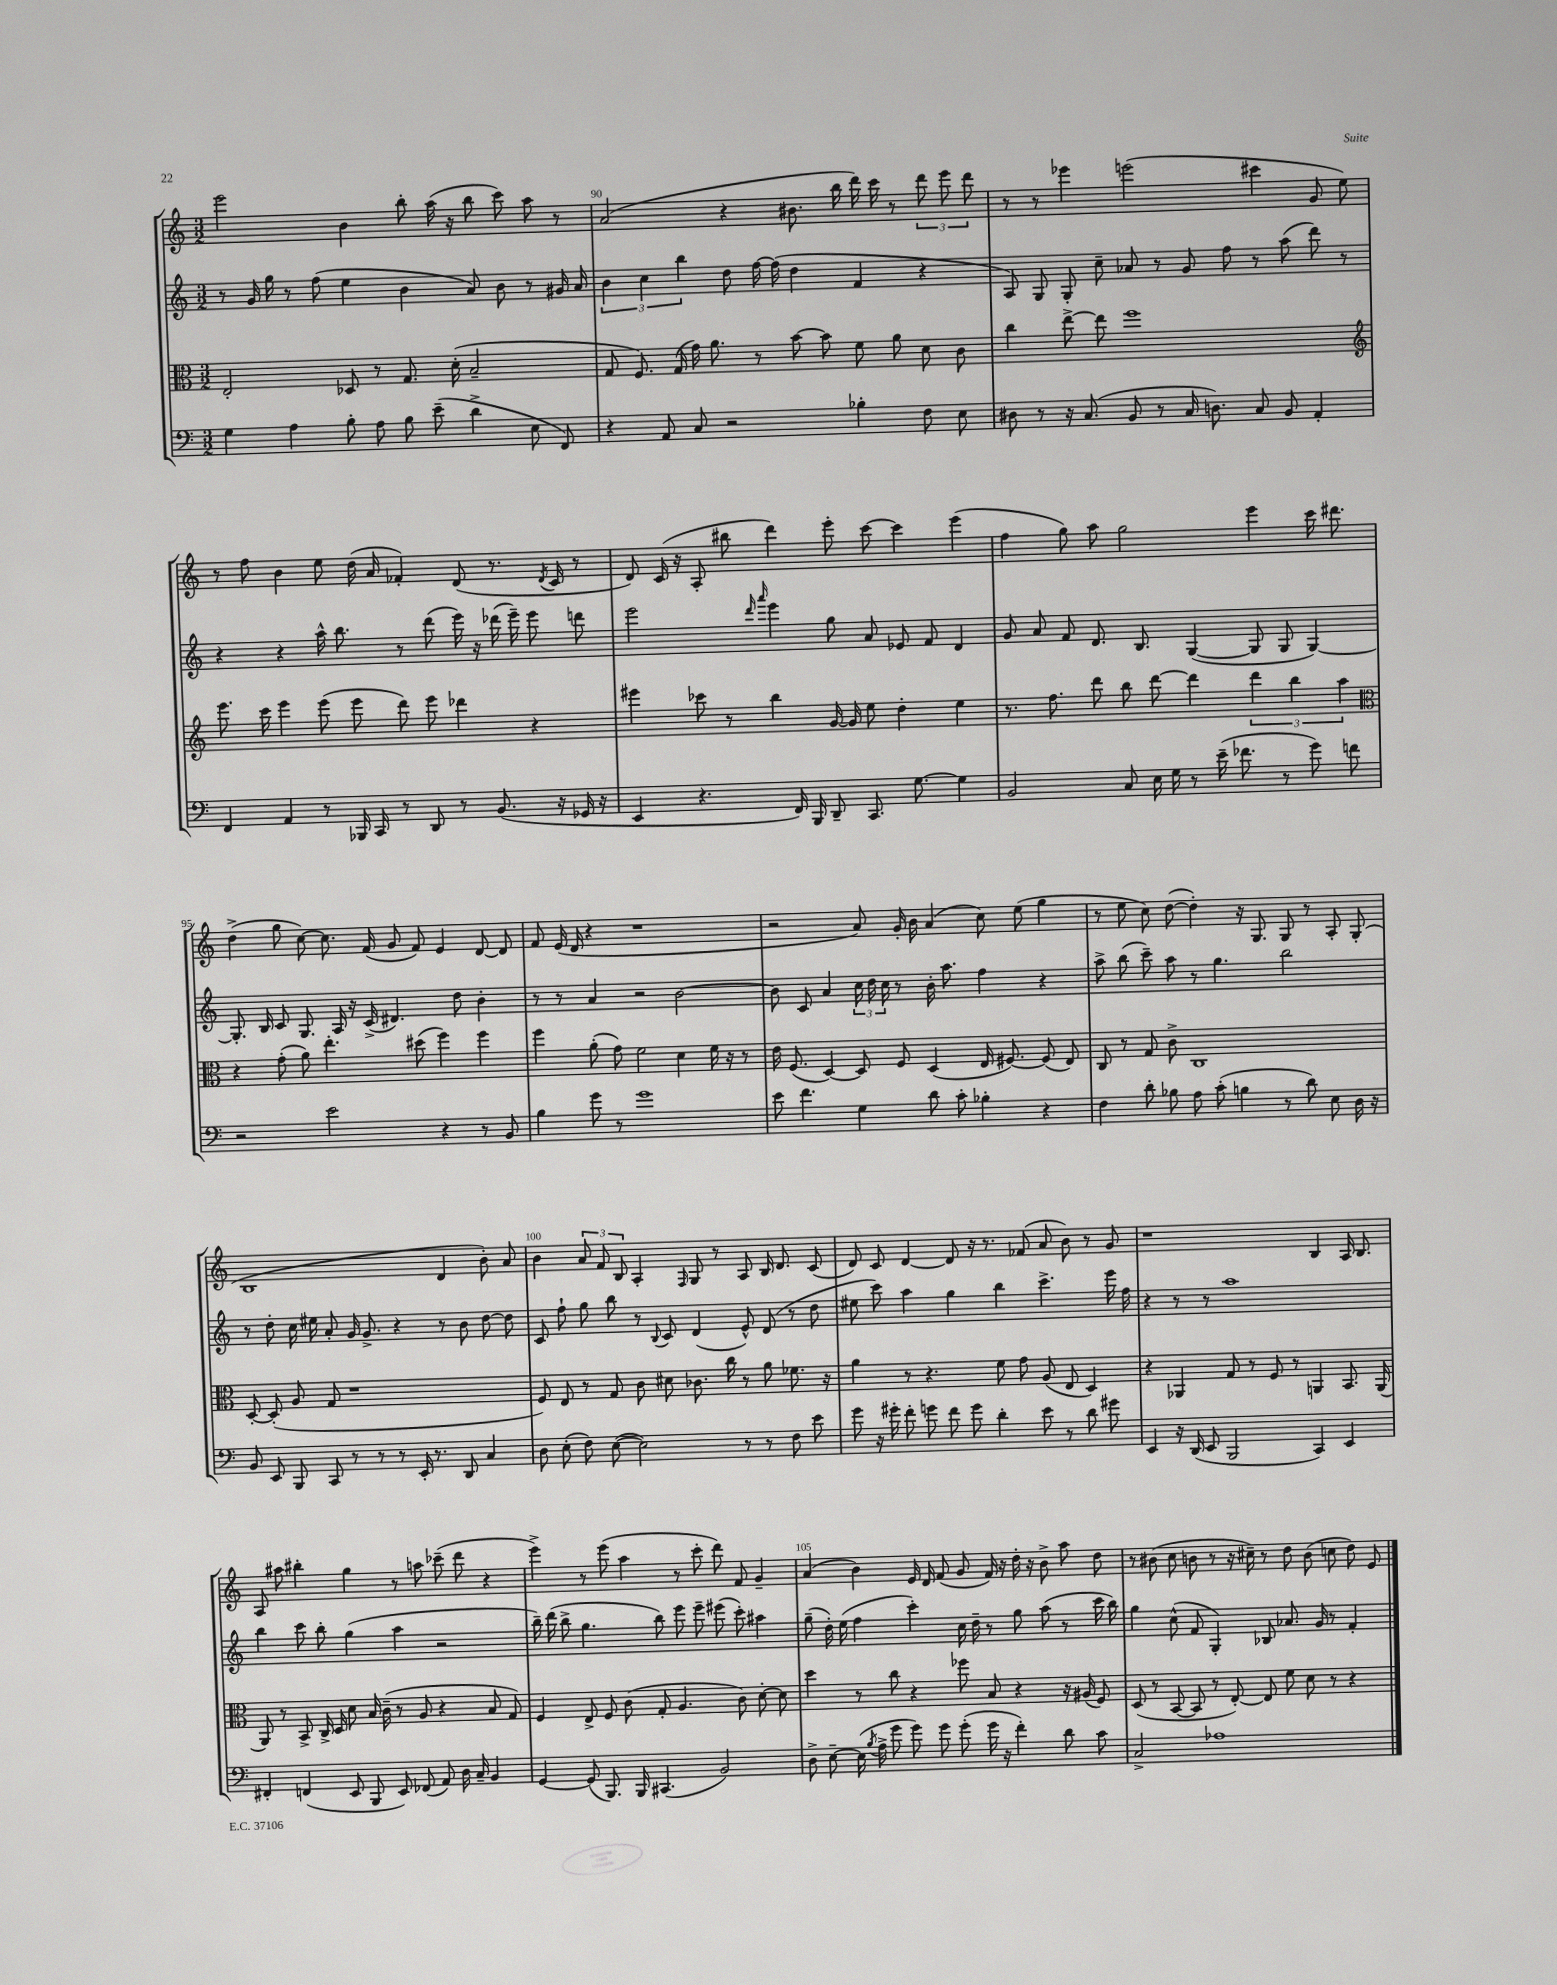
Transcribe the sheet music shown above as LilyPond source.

<<
\new StaffGroup <<
\new Staff = "s0" {
    \clef treble \key c \major \numericTimeSignature \time 3/2
    \autoBeamOff e'''2 b'4 b''8-. a''16( r16 b''8 c'''8) a''8 r8 |
    a'2( r4 bis'8. b''16 d'''16) c'''16 r8 \tuplet 3/2 { d'''8 e'''8 d'''8 } |
    r8 r8 ees'''4 e'''2( cis'''4 g'8 e''8) |
    r8 f''8 b'4 e''8 d''16( a'16 fes'4-.) d'8( r8. \acciaccatura { d'8 } c'16 r8 |
    d'8) c'16( r16 a8-. bis''8 d'''4) e'''8-. c'''8~ c'''4 e'''4( |
    f''4 g''8) a''8 g''2 e'''4 c'''16 dis'''8. |
    d''4->( g''8 c''8~) c''8. f'16( g'8 f'8) e'4 d'8~ d'8 |
    f'8 e'16( d'16 r4 r1 |
    r2 a'8) g'16-. b'16 a'4( c''8) e''8( g''4 |
    r8 e''8 c''8) d''8~( d''4-.) r16 g8. g8 r8 a8-. g8-.( |
    b1 d'4 b'8-.) a'8 |
    b'4 \tuplet 3/2 { a'8 f'8 b8 } a4-. \grace { f16 } g8 r8 a8 b16 d'8. c'8( |
    d'8) c'8 d'4~ d'8 r16 r8. fes'8( a'8 b'8) r8 g'8 |
    r1 b4 a16 b8. |
    a8 ais''8 bis''4-. g''4 r8 a''8 ces'''8--( d'''8 r4 |
    e'''4->) r8 e'''8( a''4 r8 c'''8-. d'''8) f'8 g'4-- |
    a'4( b'4) e'16 d'16 f'8( g'8 f'16) r16 d''16-. r16 b'8-> a''8 d''8 |
    r8 bis'8( c''8 b'8 r8 r16 cis''16--) r8 d''8 b'8( c''8 d''8) e'8 \bar "|." |
}
\new Staff = "s1" {
    \clef treble \key c \major \numericTimeSignature \time 3/2
    \autoBeamOff r8 g'16 g''16 r8 f''8( e''4 b'4 a'8) b'8 r8 gis'16 a'16 |
    \tuplet 3/2 { b'4 c''4 b''4 } d''8 f''16~ f''16( d''4 f'4 r4 |
    a8) g8 g8-. c''8-- aes'8 r8 g'8 f''8 r8 a''8( d'''8) r8 |
    r4 r4 a''16-^ b''8. r8 d'''8( e'''16) r16 des'''16( e'''16--) e'''8 d'''8 |
    e'''2 \grace { d'''16 a'''16 } e'''4 g''8 a'8 ees'8 f'8 d'4 |
    g'8 a'8 f'8 d'8. b8. g4~( g8 g8 g4~) |
    g8.-. b16 c'8 g8. a16 r16 c'16->( dis'4.) d''8 b'4-. |
    r8 r8 a'4 r2 b'2~ |
    b'8 c'8 a'4 \tuplet 3/2 { c''16 d''16 c''16 } r8 b'16-. a''8. f''4 r4 |
    a''8-> b''8( c'''8--) a''8 r8 g''4. b''2 |
    r8 d''8-. c''16 eis''16 a'8-. g'16 g'8.-> r4 r8 b'8 d''8~ d''8 |
    c'8 f''8-! g''8 b''8 r8 \appoggiatura { b8 } c'8 d'4( e'8-^) d'8( r8 d''8 |
    eis''8 c'''8) a''4 g''4 b''4 c'''4.-> e'''16 f''16 |
    r4 r8 r8 a''1 |
    b''4 c'''8 b''8-. g''4( a''4 r2 |
    b''16--) d'''16( b''8-> g''4. b''8) e'''8 e'''8-- eis'''8( c'''8-.) ais''4 |
    g''8--( d''16-.) e''16( f''4 c'''4-.) c''16 d''16-- r8 g''8 a''8( r8 c'''16 b''16) |
    g''4 c''8-^( f'8 g4-.) bes8 aes'8. g'16 r8 f'4-. \bar "|." |
}
\new Staff = "s2" {
    \clef alto \key c \major \numericTimeSignature \time 3/2
    \autoBeamOff e2-. des8 r8 g8. d'16-.( b2-- |
    g8 f8.) g16( g'16) a'8. r8 b'8~ b'8 f'8 a'8 d'8 c'8 |
    c''4 e''8~-> e''8 f''1 |
    \clef treble e'''8. c'''16 e'''4 e'''8( e'''8 d'''8) e'''8 des'''4 r4 |
    eis'''4 ces'''8 r8 b''4 g'16~ g'16 e''8 d''4-. e''4 |
    r8. f''8. d'''8 b''8 d'''8~ d'''4 \tuplet 3/2 { d'''4 b''4 a''4 } |
    \clef alto r4 g'8-.( a'8) e''4.-. dis''8( f''4) f''4 |
    f''4 a'8-.( g'8) f'2 d'4 f'16 r16 r8 |
    e'16 f8.( d4~) d8 f8 d4( e16 fis8.~) fis8( e8) |
    c8 r8 g8 c'8-> c1 |
    d8~-. d8-.( a8 g8 r1 |
    f8) e8 r8 g8 c'8 dis'8 ces'8. c''16 r8 a'8 fes'8. r16 |
    a'4 r8 r4. f'8 g'8 a8( e8 d4) |
    r4 aes,4 g8 r8 f8 r8 a,4 b,8. a,16( |
    a,8) r8 b,8-> c16-> d16 d'8 b16 c'16--( r8 a8 r4 b8 g8) |
    f4 e8-> f8 c'8( g8-. a4. c'8) d'8~-. d'8 |
    d''4 r8 c''8 r4 fes''8 b8 r4 r16 ais16( f8) |
    d8( r8 b,8~ b,8 r8 e8~-.) e8 f'8 d'8 r8 r4 \bar "|." |
}
\new Staff = "s3" {
    \clef bass \key c \major \numericTimeSignature \time 3/2
    \autoBeamOff g4 a4 b8-. a8 b8 e'8--( d'4-> e8 f,8) |
    r4 a,8 c8 r2 bes4-. f8 e8 |
    dis8 r8 r16 c8.( b,8 r8 c16 d8.) c8 b,8 a,4-. |
    f,4 a,4 r8 bes,,16 c,16 r8 d,8 r8 b,8.( r16 ges,16 r16 |
    e,4 r4. f,16) b,,16 d,8-- c,8. g8.~ g4 |
    b,2 c8 e16 g16 r8 e'16--( fes'8. r8 g'8) f'8 |
    r2 e'2 r4 r8 b,8 |
    b4 g'8 r8 g'1 |
    e'8 f'4. g4 d'8 c'8-. bes4-. r4 |
    f4 d'8-. bes8 a8 c'8-.( b4 r8 d'8) e8 d16 r16 |
    b,8 e,8 b,,8 c,8 r8 r8 r8 e,16-. r8. d,8 c4 |
    d8 e8-.( f8) e8~( e2) r8 r8 f8 e'8 |
    g'8 r16 gis'16-. f'8-. g'8 f'8 g'8 d'4-. e'8 r8 d'8 gis'8 |
    e,4 r16 d,16( e,8 b,,2 c,4) e,4 |
    fis,4-. f,4( e,8 b,,8 e,8) fes,8( a,8) d16 c16-- b,4 |
    g,4~ g,8( b,,8.) b,,16 cis,4.( b,2) |
    d8-> e8~-- e16( \acciaccatura { b8 } a16-> g'8 g'8) g'8 g'8-.( g'16 r16 f'4-.) d'8 c'8 |
    c2-> aes1 \bar "|." |
}
>>
>>
\layout { \context { \Score currentBarNumber = #89 \override BarNumber.break-visibility = ##(#f #t #t) barNumberVisibility = #(every-nth-bar-number-visible 5) } }
